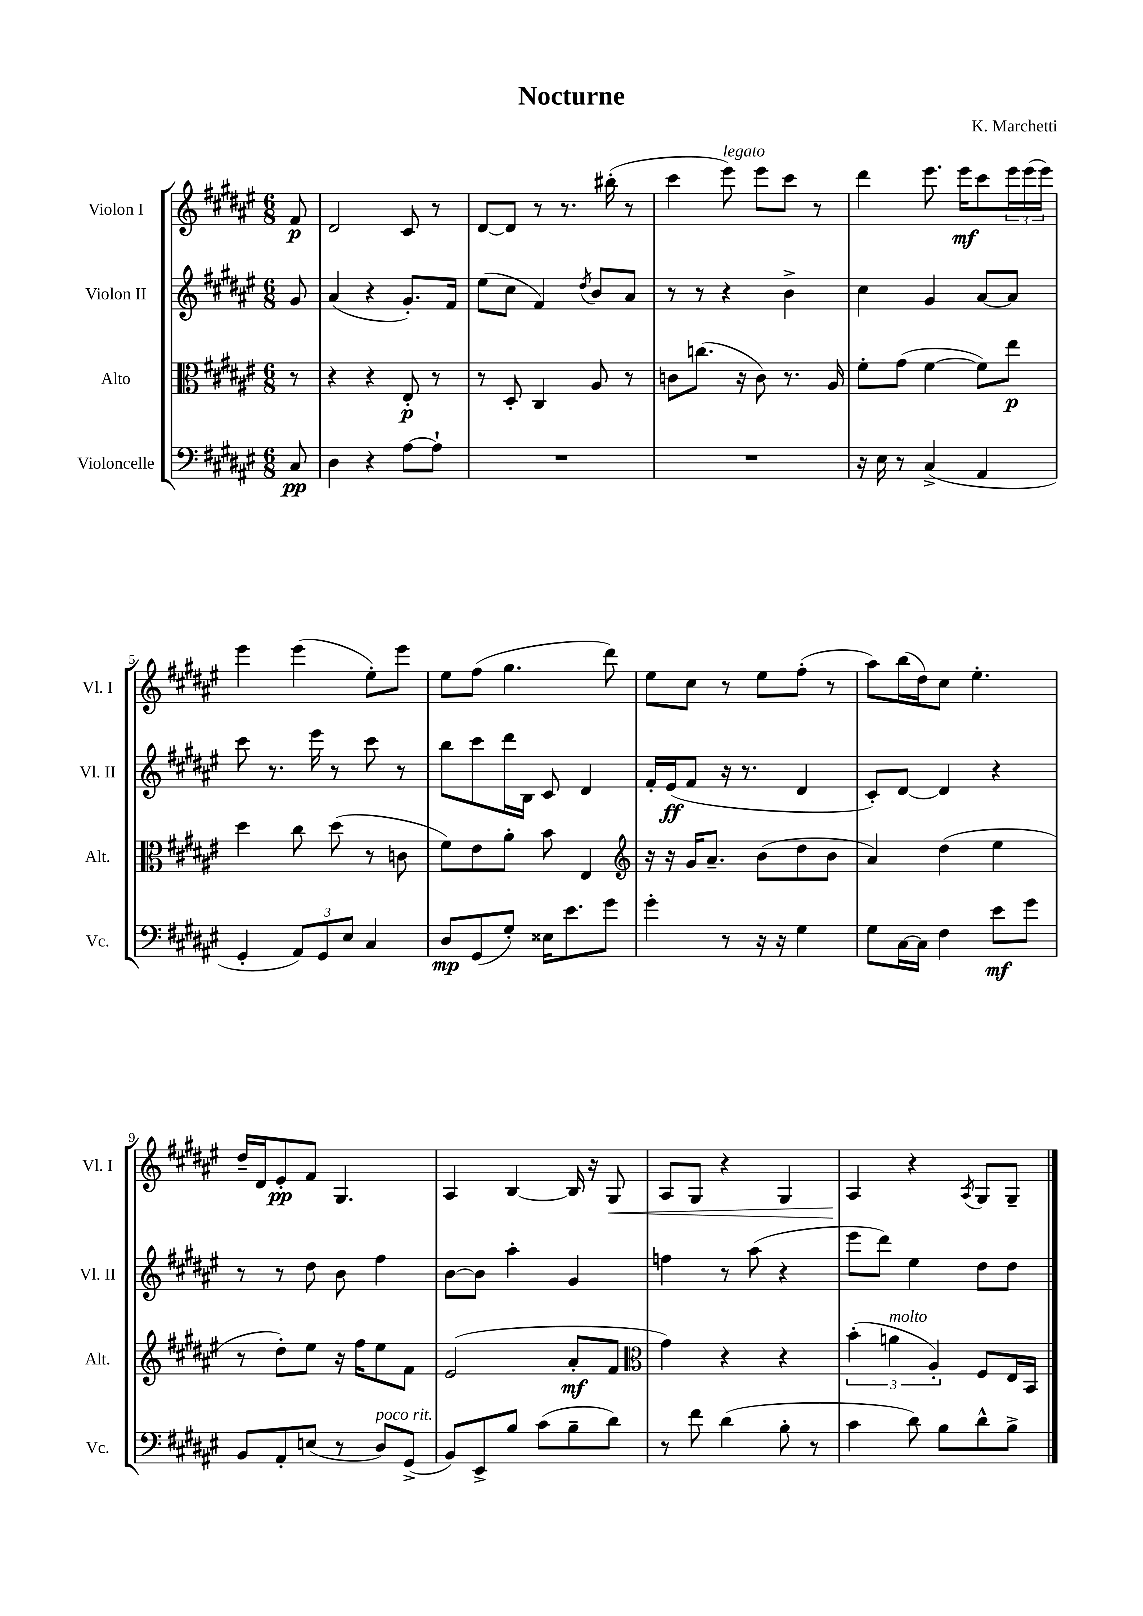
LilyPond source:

\header { title = "Nocturne" composer = "K. Marchetti" }
<<
\new StaffGroup <<
\new Staff = "s0" \with { instrumentName = "Violon I" shortInstrumentName = "Vl. I" } {
    \clef treble \key fis \major \numericTimeSignature \time 6/8 \partial 8
    fis'8\p |
    dis'2 cis'8 r8 |
    dis'8~ dis'8 r8 r8. bis''16-.( r8 |
    cis'''4 eis'''8^\markup { \italic "legato" }) eis'''8 cis'''8 r8 |
    dis'''4 eis'''8. eis'''16\mf cis'''8 \tuplet 3/2 { eis'''16 eis'''16( eis'''16) } |
    eis'''4 eis'''4( eis''8-.) eis'''8 |
    eis''8 fis''8( gis''4. dis'''8) |
    eis''8 cis''8 r8 eis''8 fis''8-.( r8 |
    ais''8) b''16( dis''16) cis''8 eis''4.-. |
    dis''16-- dis'16 eis'8-.\pp fis'8 gis4. |
    ais4 b4~ b16 r16 gis8\< |
    ais8 gis8 r4 gis4 |
    ais4\! r4 \acciaccatura { ais8 } gis8 gis8-- \bar "|." |
}
\new Staff = "s1" \with { instrumentName = "Violon II" shortInstrumentName = "Vl. II" } {
    \clef treble \key fis \major \numericTimeSignature \time 6/8 \partial 8
    gis'8 |
    ais'4( r4 gis'8.-.) fis'16 |
    eis''8( cis''8 fis'4) \acciaccatura { dis''8 } b'8 ais'8 |
    r8 r8 r4 b'4-> |
    cis''4 gis'4 ais'8~ ais'8 |
    cis'''8 r8. eis'''16 r8 cis'''8 r8 |
    b''8 cis'''8 dis'''16 b16 cis'8 dis'4 |
    fis'16-. eis'16\ff( fis'8 r16 r8. dis'4 |
    cis'8-.) dis'8~ dis'4 r4 |
    r8 r8 dis''8 b'8 fis''4 |
    b'8~ b'8 ais''4-. gis'4 |
    f''4 r8 ais''8( r4 |
    eis'''8 dis'''8) eis''4 dis''8 dis''8 \bar "|." |
}
\new Staff = "s2" \with { instrumentName = "Alto" shortInstrumentName = "Alt." } {
    \clef alto \key fis \major \numericTimeSignature \time 6/8 \partial 8
    r8 |
    r4 r4 eis8-.\p r8 |
    r8 dis8-. cis4 ais8 r8 |
    c'8 c''8.( r16 c'8) r8. ais16 |
    fis'8-. gis'8( fis'4~ fis'8) eis''8\p |
    dis''4 cis''8 dis''8( r8 c'8 |
    fis'8) eis'8 ais'8-. b'8 eis4 |
    \clef treble r16 r16 gis'16 ais'8.-- b'8( dis''8 b'8 |
    ais'4) dis''4( eis''4 |
    r8 dis''8-.) eis''8 r16 fis''16 eis''8 fis'8 |
    eis'2( ais'8-.\mf fis'8 |
    \clef alto gis'4) r4 r4 |
    \tuplet 3/2 { b'4-.( a'4^\markup { \italic "molto" } ais4-.) } fis8 eis16 b,16 \bar "|." |
}
\new Staff = "s3" \with { instrumentName = "Violoncelle" shortInstrumentName = "Vc." } {
    \clef bass \key fis \major \numericTimeSignature \time 6/8 \partial 8
    cis8\pp |
    dis4 r4 ais8~ ais8-! |
    R2. |
    R2. |
    r16 eis16 r8 cis4->( ais,4 |
    gis,4-. \tuplet 3/2 { ais,8) gis,8 eis8 } cis4 |
    dis8\mp gis,8( gis8-.) eisis16 eis'8. gis'8 |
    gis'4-. r8 r16 r16 gis4 |
    gis8 cis16~ cis16 fis4 eis'8\mf gis'8 |
    b,8 ais,8-. e8( r8 dis8^\markup { \italic "poco rit." }) gis,8->( |
    b,8) eis,8-> b8 cis'8( b8-- dis'8) |
    r8 fis'8 dis'4( b8-. r8 |
    cis'4 dis'8) b8 dis'8-^ b8-> \bar "|." |
}
>>
>>
